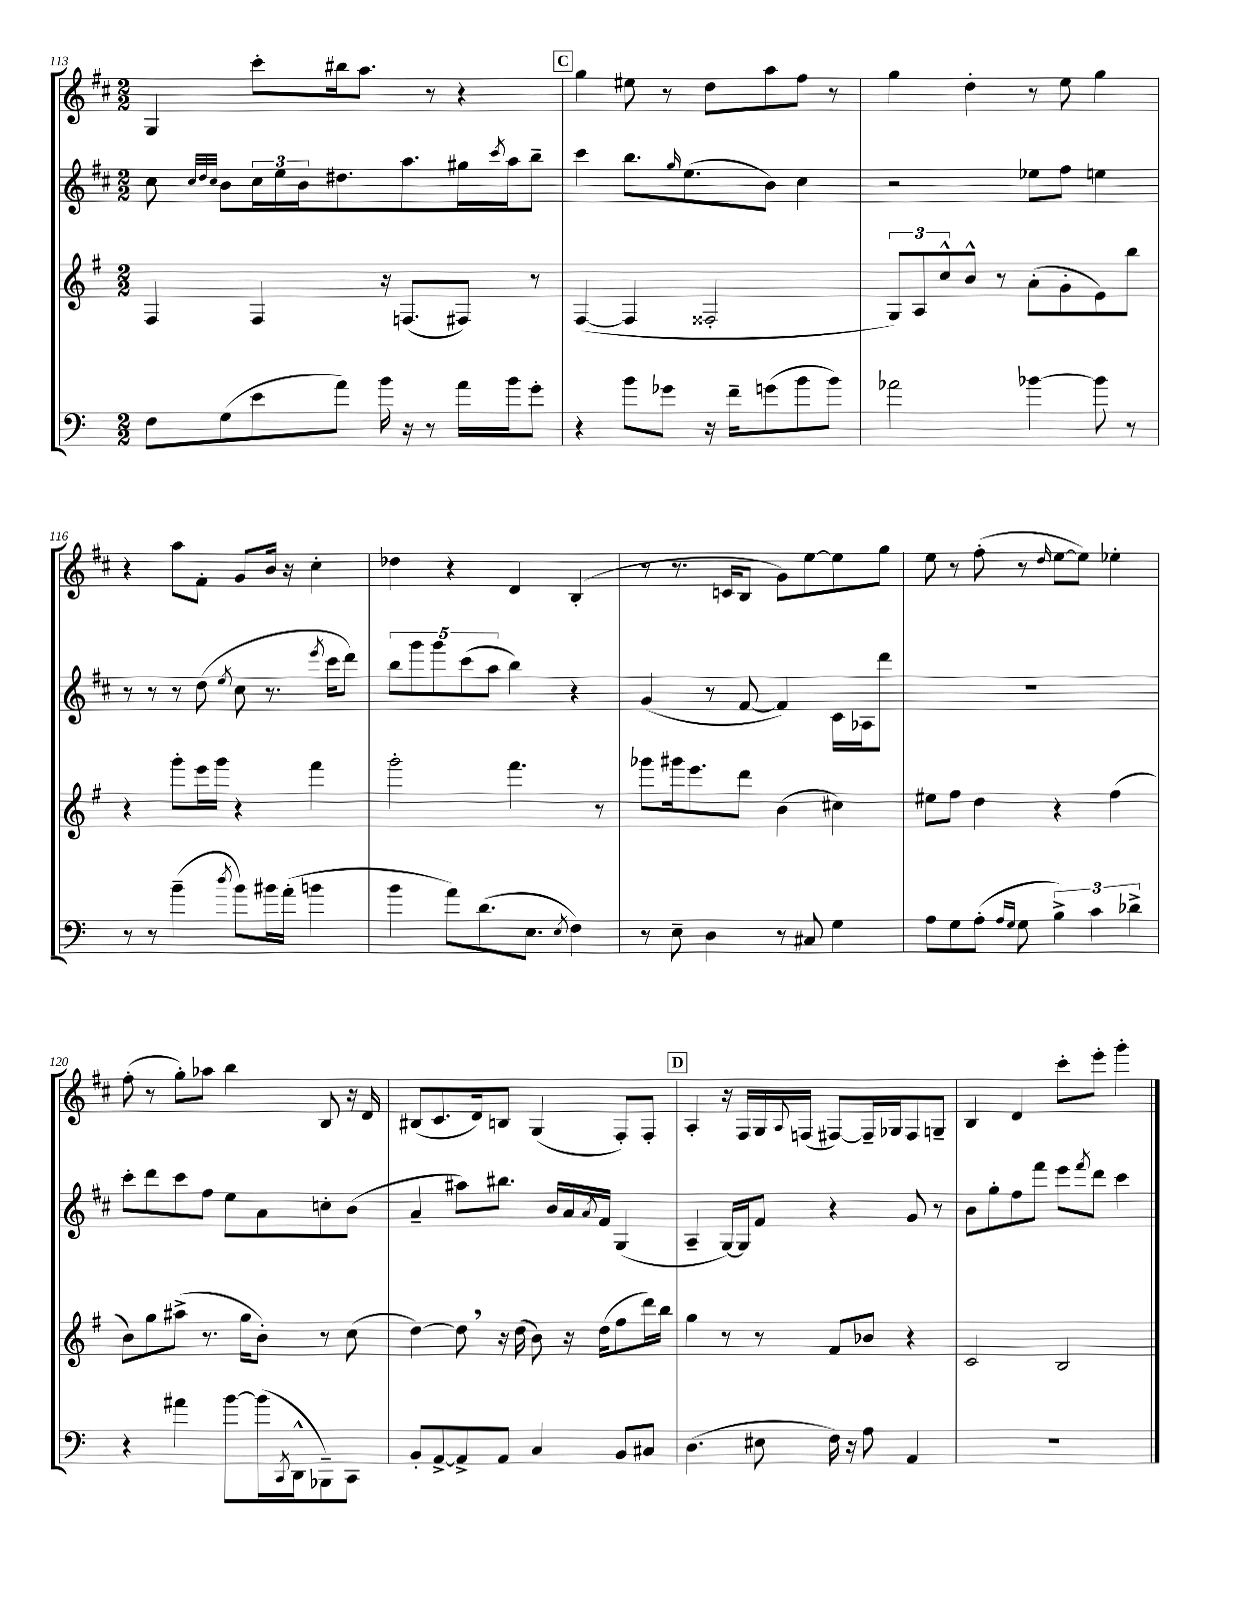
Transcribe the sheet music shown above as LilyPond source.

<<
\new StaffGroup <<
\new Staff = "s0" {
    \clef treble \key d \major \numericTimeSignature \time 2/2
    g4 cis'''8-. bis''16 a''8. r8 r4 |
    \mark \markup { \box "C" } g''4 eis''8 r8 d''8 a''8 fis''8 r8 |
    g''4 d''4-. r8 e''8 g''4 |
    r4 a''8 fis'8-. g'8 b'16 r16 cis''4-. |
    des''4 r4 d'4 b4-.( |
    r8 r8. c'16 b8 g'8) e''8~ e''8 g''8 |
    e''8 r8 fis''8-.( r8 \grace { d''16 } e''8~ e''8) ees''4-. |
    fis''8-.( r8 g''8-.) aes''8 b''4 b8 r16 d'16 |
    bis8( cis'8. d'16) b8 g4( fis8-.) fis8-. |
    \mark \markup { \box "D" } a4-. r16 fis16 g16 \appoggiatura { a8 } f16( fis8~) fis16-- ges16 fis8 g8-- |
    b4 d'4 cis'''8-. e'''8-. g'''4-. \bar "|." |
}
\new Staff = "s1" {
    \clef treble \key d \major \numericTimeSignature \time 2/2
    cis''8 \grace { cis''32 d''32 cis''32 } b'8 \tuplet 3/2 { cis''16 e''16 b'16 } dis''8. a''8. gis''16 \acciaccatura { cis'''8 } a''16 b''8-- |
    \mark \markup { \box "C" } cis'''4 b''8. \grace { g''16 } e''8.( b'8) cis''4 |
    r2 ees''8 fis''8 e''4 |
    r8 r8 r8 d''8( \acciaccatura { e''8 } cis''8 r8. \acciaccatura { e'''8 } cis'''16 d'''8) |
    \tuplet 5/4 { b''8 g'''8 g'''8 cis'''8( a''8 } b''4) r4 |
    g'4( r8 fis'8~ fis'4) cis'16 aes16 d'''8 |
    R1 |
    cis'''8-. d'''8 cis'''8 fis''8 e''8 a'8 c''8-. b'8( |
    a'4-- ais''8) bis''8. b'16 a'16 \acciaccatura { a'8 } fis'16 g4( |
    \mark \markup { \box "D" } a4-- g16~) g16 fis'8 r4 g'8 r8 |
    b'8 g''8-. fis''8 fis'''8 e'''8 \acciaccatura { fis'''8 } d'''8 cis'''4 \bar "|." |
}
\new Staff = "s2" {
    \clef treble \key g \major \numericTimeSignature \time 2/2
    fis4 fis4 r16 f8.( fis8) r8 |
    \mark \markup { \box "C" } fis4~( fis4 fisis2-. |
    \tuplet 3/2 { g8) a8 c''8-^ } b'8-^ r8 a'8-.( g'8-. e'8) b''8 |
    r4 g'''8-. e'''16 g'''16 r4 fis'''4 |
    g'''2-. fis'''4. r8 |
    ges'''8 gis'''16 e'''8. d'''8 b'4( cis''4) |
    eis''8 fis''8 d''4 r4 fis''4( |
    b'8) g''8 ais''8->( r8. g''16 b'8-.) r8 c''8( |
    d''4~) d''8 \breathe r16 d''16( b'8) r16 d''16( fis''8 d'''16) b''16 |
    \mark \markup { \box "D" } g''4 r8 r8 fis'8 bes'8 r4 |
    c'2 b2 \bar "|." |
}
\new Staff = "s3" {
    \clef bass \key c \major \numericTimeSignature \time 2/2
    f8 g8( e'8 a'8) b'16 r16 r8 a'16 b'16 g'8-. |
    \mark \markup { \box "C" } r4 b'8 ges'8 r16 f'16-- g'8( b'8 b'8) |
    aes'2 bes'4~ bes'8 r8 |
    r8 r8 b'4--( \acciaccatura { d''8 } b'8) bis'16 a'16-.( b'4 |
    b'4 a'8) d'8.( e8. \acciaccatura { e8 } f4) |
    r8 e8-- d4 r8 cis8 g4 |
    a8 g8 a8-.( \grace { a16 g16 } g8 \tuplet 3/2 { b4->) c'4 des'4-> } |
    r4 ais'4 b'8~ b'16( \acciaccatura { c,8 } d,16-^ bes,,8--) c,8 |
    b,8-. a,8~-> a,8-> a,8 c4 b,8 cis8 |
    \mark \markup { \box "D" } d4.( eis8 f16) r16 a8 a,4 |
    R1 \bar "|." |
}
>>
>>
\layout { \context { \Score currentBarNumber = #113 } }
